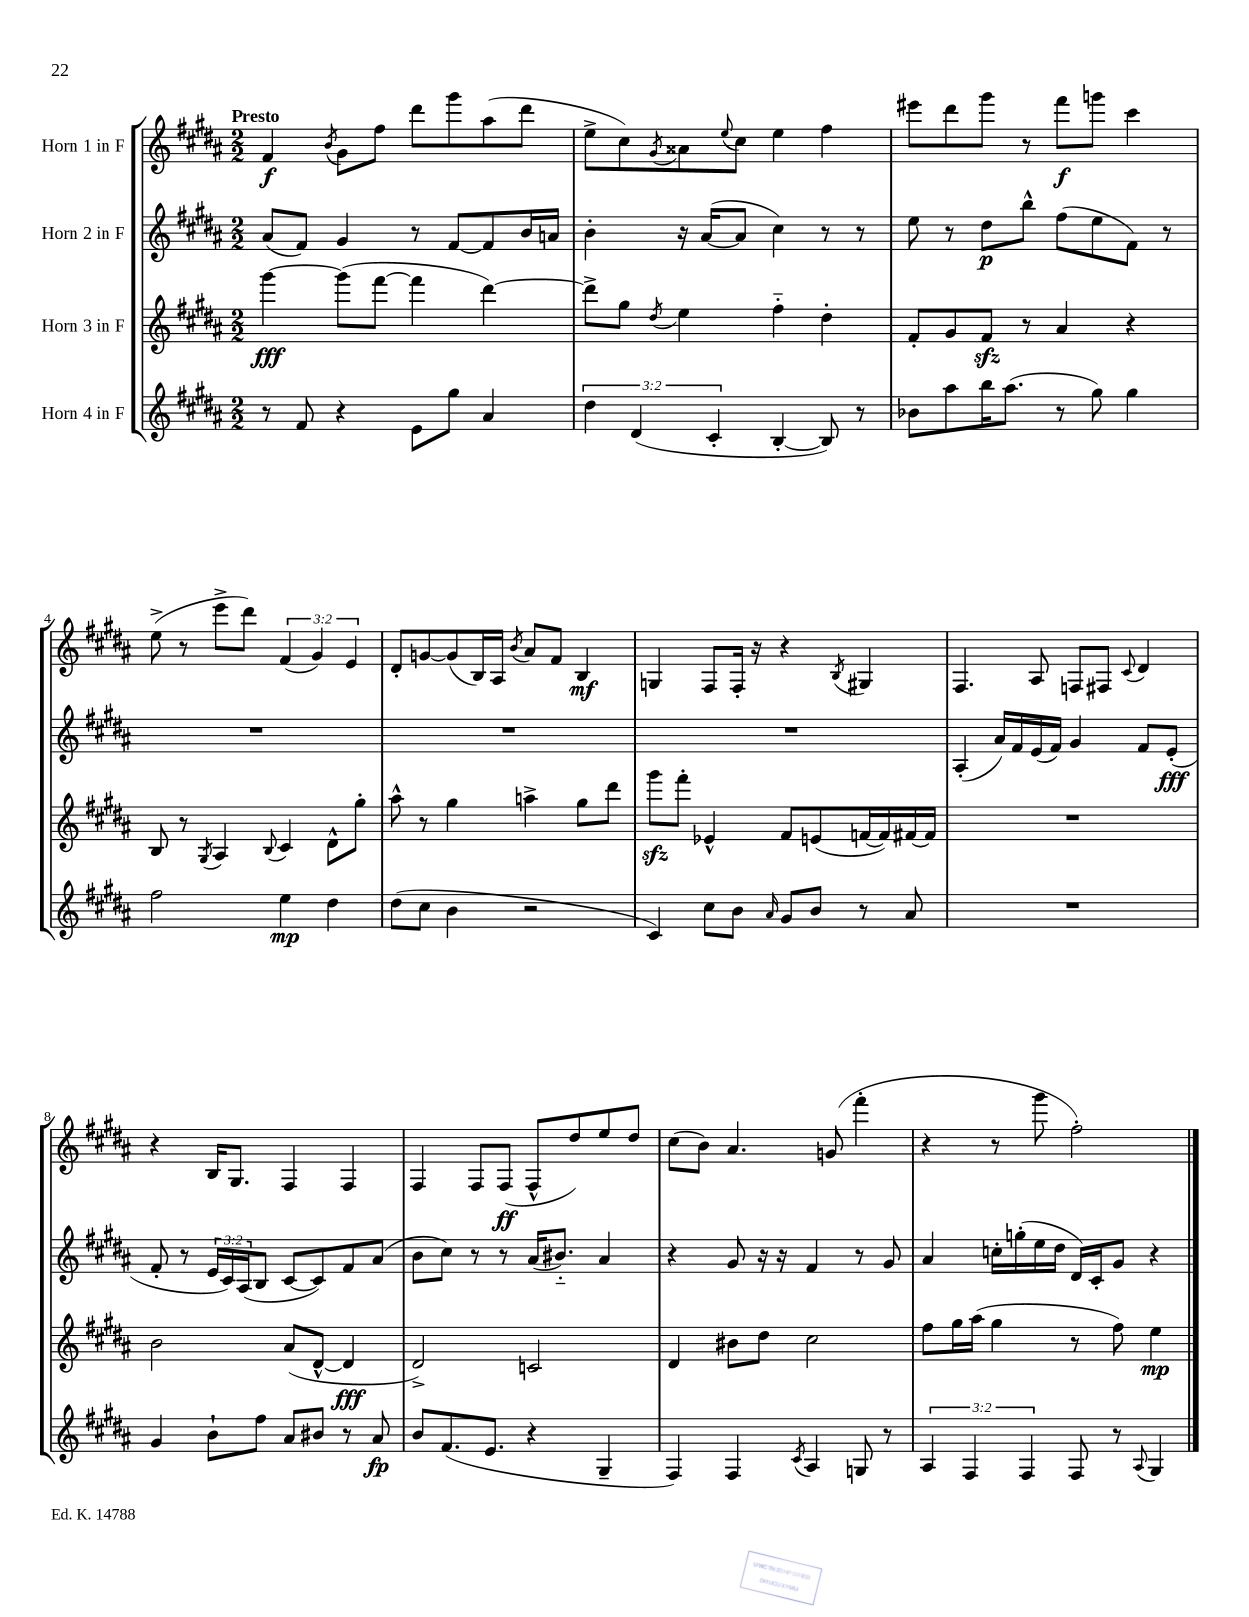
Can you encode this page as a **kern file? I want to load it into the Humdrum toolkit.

**kern	**kern	**kern	**kern
*staff4	*staff3	*staff2	*staff1
*clefG2	*clefG2	*clefG2	*clefG2
*k[f#c#g#d#a#]	*k[f#c#g#d#a#]	*k[f#c#g#d#a#]	*k[f#c#g#d#a#]
*M2/2	*M2/2	*M2/2	*M2/2
8r	[4ggg#	(8a#	4f#
8f#	.	8f#)	.
.	.	.	8qb
4r	(8ggg#]	4g#	8g#
.	[8fff#	.	8ff#
8e	4fff#]	8r	8ddd#
8gg#	.	[8f#	8ggg#
4a#	[4ddd#)	8f#]	(8aa#
.	.	16b	8ddd#
.	.	16a	.
=	=	=	=
6dd#	8ddd#^]	4b'	8ee^
.	8gg#	.	8cc#)
(6d#	.	.	.
.	8qdd#	.	8qg#
.	4ee	16r	8a##
.	.	([16a#	.
6c#'	.	.	.
.	.	.	8qqee
.	.	8a#]	8cc#
[4B'	4ff#'~	4cc#)	4ee
8B])	4dd#'	8r	4ff#
8r	.	8r	.
=	=	=	=
8b-	8f#'	8ee	8eee#
8aa#	8g#	8r	8ddd#
16bb	8f#	8dd#	8ggg#
(8.aa#	.	.	.
.	8r	8bb^^	8r
8r	4a#	(8ff#	8fff#
8gg#)	.	8ee	8ggg
4gg#	4r	8f#)	4ccc#
.	.	8r	.
=	=	=	=
2ff#	8B	1r	(8ee^
.	8r	.	8r
.	8qG#	.	.
.	4A#	.	8eee^
.	.	.	8ddd#)
.	8qqB	.	.
4ee	4c#	.	(6f#
.	.	.	6g#)
4dd#	8d#^^	.	.
.	.	.	6e
.	8gg#'	.	.
=	=	=	=
(8dd#	8aa#^^	1r	8d#'
8cc#	8r	.	[8g
4b	4gg#	.	(8g]
.	.	.	16B)
.	.	.	16A#
.	.	.	8qb
2r	4aa^	.	8a#
.	.	.	8f#
.	8gg#	.	4B
.	8ddd#	.	.
=	=	=	=
4c#)	8ggg#	1r	4G
.	8fff#'	.	.
8cc#	4e-^^	.	8F#
8b	.	.	16F#'
.	.	.	16r
16qqa#	.	.	.
8g#	8f#	.	4r
8b	(8e	.	.
.	.	.	8qB
8r	[16f	.	4G#
.	16f])	.	.
8a#	[16f#	.	.
.	16f#]	.	.
=	=	=	=
1r	1r	(4A#'	4.F#
.	.	16a#)	.
.	.	16f#	.
.	.	(16e	8A#
.	.	16f#)	.
.	.	4g#	8F
.	.	.	8F#
.	.	.	8qqc#
.	.	8f#	4d#
.	.	(8e'	.
=	=	=	=
4g#	2b	8f#'	4r
.	.	8r	.
8b`	.	24e	16B
.	.	24c#)	.
.	.	.	8.G#
.	.	(24A#	.
8ff#	.	8B	.
8a#	(8a#	[8c#	4F#
8b#	[8d#^^	8c#])	.
8r	4d#]	8f#	4F#
8a#	.	(8a#	.
=	=	=	=
8b	2d#^)	8b	4F#
(8.f#	.	8cc#)	.
.	.	8r	8F#
8.e	.	.	.
.	.	8r	(8F#
4r	2c	(16a#	8F#^^
.	.	8.b#'~)	.
.	.	.	8dd#)
4G#~	.	4a#	8ee
.	.	.	8dd#
=	=	=	=
4F#)	4d#	4r	(8cc#
.	.	.	8b)
4F#	8b#	8g#	4.a#
.	8dd#	16r	.
.	.	16r	.
8qc#	.	.	.
4A#	2cc#	4f#	.
.	.	.	(8g
8G	.	8r	4fff#'
8r	.	8g#	.
=	=	=	=
6A#	8ff#	4a#	4r
.	16gg#	.	.
6F#	.	.	.
.	(16aa#	.	.
.	4gg#	16cc'	8r
.	.	(16gg'	.
6F#	.	.	.
.	.	16ee	8ggg#
.	.	16dd#	.
8F#	8r	16d#)	2ff#')
.	.	16c#'	.
8r	8ff#)	8g#	.
8qqA#	.	.	.
4G#	4ee	4r	.
==	==	==	==
*-	*-	*-	*-
